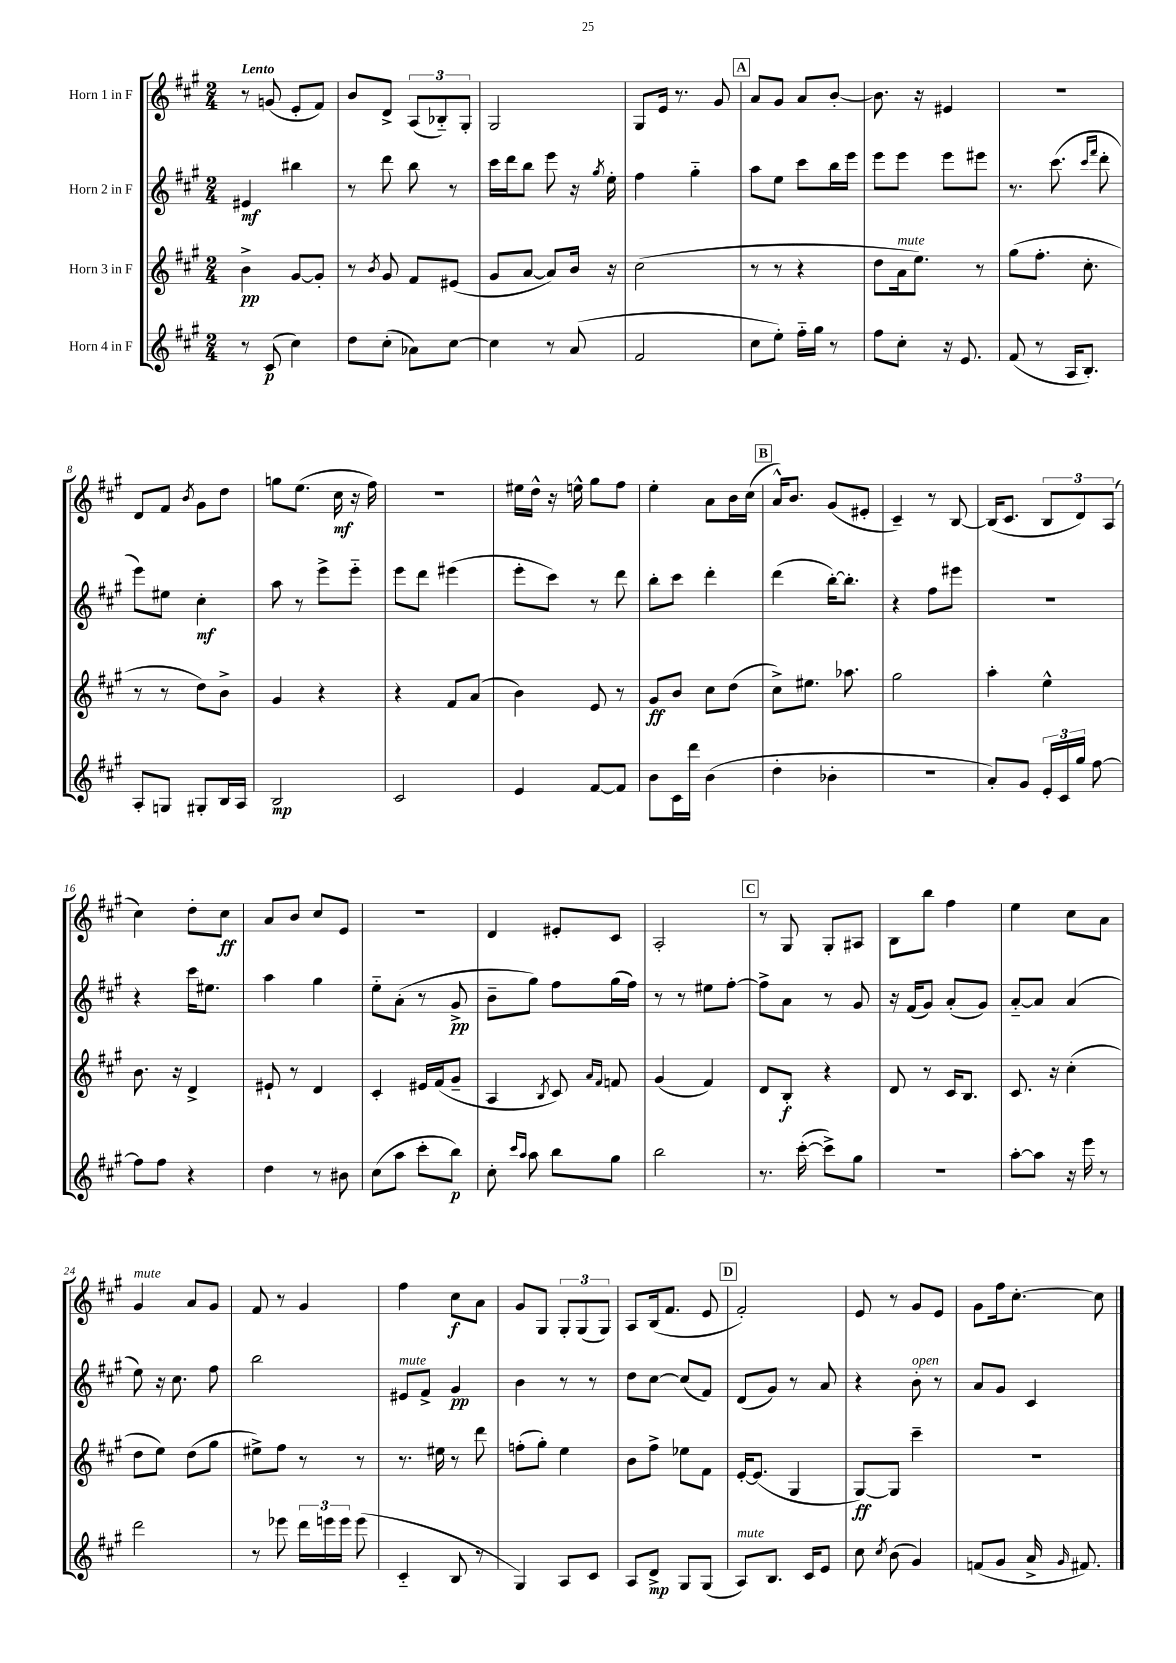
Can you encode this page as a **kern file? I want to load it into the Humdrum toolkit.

**kern	**kern	**kern	**kern
*staff4	*staff3	*staff2	*staff1
*clefG2	*clefG2	*clefG2	*clefG2
*k[f#c#g#]	*k[f#c#g#]	*k[f#c#g#]	*k[f#c#g#]
*M2/4	*M2/4	*M2/4	*M2/4
8r	4b^	4e#	8r
(8c#	.	.	(8g
4cc#)	[8g#	4bb#	8e'
.	8g#']	.	8f#)
=	=	=	=
8dd	8r	8r	8b
.	8qb	.	.
(8cc#'	8g#	8ddd	8d^
8a-)	8f#	8bb	(12A
.	.	.	12B-'~)
[8cc#	(8e#	8r	.
.	.	.	12G#'
=	=	=	=
4cc#]	8g#	16ccc#	2G#
.	.	16ddd	.
.	[8a	8bb	.
8r	8a])	8eee	.
(8a	16b	16r	.
.	.	8qgg#	.
.	16r	16ee'	.
=	=	=	=
2f#	(2cc#	4ff#	8G#
.	.	.	16e
.	.	.	8.r
.	.	4gg#'~	.
.	.	.	8g#
=	=	=	=
8cc#	8r	8aa	8a
8ee')	8r	8ee	8g#
16ff#'~	4r	8ccc#	8a
16gg#	.	.	.
8r	.	16bb	[8b'
.	.	16eee	.
=	=	=	=
8ff#	8dd	8eee	8.b]
8cc#'	16a	8eee	.
.	8.ee)	.	16r
16r	.	8eee	4e#
8.e	.	.	.
.	8r	8eee#	.
=	=	=	=
(8f#	(8gg#	8.r	2r
8r	8.ff#'	.	.
.	.	(8.ccc#	.
16A	.	.	.
8.B')	8.cc#'	.	.
.	.	16qqccc#	.
.	.	16qqfff#	.
.	.	8ddd'	.
=	=	=	=
8A'	8r	8eee)	8d
8G	8r	8ee#	8f#
.	.	.	8qb
8G#'	8dd)	4cc#'	8g#
16B	8b^	.	8dd
16A	.	.	.
=	=	=	=
2B	4g#	8aa	8gg
.	.	8r	(8.ee
.	4r	8eee^	.
.	.	.	16cc#
.	.	8eee'~	16r
.	.	.	16ff#)
=	=	=	=
2c#	4r	8eee	2r
.	.	8ddd	.
.	8f#	(4eee#	.
.	(8a	.	.
=	=	=	=
4e	4b)	8eee'	16ee#
.	.	.	16dd^^
.	.	8ccc#)	16r
.	.	.	16ee^^
[8f#	8e	8r	8gg#
8f#]	8r	8ddd	8ff#
=	=	=	=
8b	8g#	8bb'	4ee'
16c#	8b	8ccc#	.
16ddd	.	.	.
(4b	8cc#	4ddd'	8a
.	(8dd	.	16b
.	.	.	(16cc#
=	=	=	=
4dd'	8cc#^)	(4ddd	16a^^)
.	.	.	8.b
.	8.ee#	.	.
4b-'	.	[16bb')	(8g#
.	8.aa-	8.bb']	.
.	.	.	8e#'
=	=	=	=
2r	2gg#	4r	4c#~)
.	.	8ff#	8r
.	.	8eee#	[8B
=	=	=	=
8a')	4aa'	2r	(16B]
.	.	.	8.c#
8g#	.	.	.
24e'	4ee^^	.	12B
24c#	.	.	.
24gg#	.	.	12d)
[8ff#	.	.	.
.	.	.	(12A
=	=	=	=
8ff#]	8.b	4r	4cc#)
8ff#	.	.	.
.	16r	.	.
4r	4d^	16ccc#	8dd'
.	.	8.ee#	.
.	.	.	8cc#
=	=	=	=
4dd	8e#`	4aa	8a
.	8r	.	8b
8r	4d	4gg#	8cc#
8b#	.	.	8e
=	=	=	=
(8cc#	4c#'	8ee'~	2r
8aa	.	(8a'	.
8ccc#'	16e#	8r	.
.	(16f#	.	.
8bb)	8g#~	8g#^	.
=	=	=	=
8cc#'	4A	8b~	4d
16qqccc#	.	.	.
16qqaa	.	.	.
8aa	.	8gg#)	.
.	8qB	.	.
8bb	8c#)	8ff#	8e#'
.	16qqa	.	.
.	16qqf#	.	.
8gg#	8f	(16gg#	8c#
.	.	16ff#)	.
=	=	=	=
2bb	(4g#	8r	2A'
.	.	8r	.
.	4f#)	8ee#	.
.	.	[8ff#'	.
=	=	=	=
8.r	8d	8ff#^]	8r
.	8B'	8a	8G#
([16ccc#'	.	.	.
8ccc#^])	4r	8r	8G#'
8gg#	.	8g#	8A#
=	=	=	=
2r	8d	16r	8B
.	.	(16f#	.
.	8r	8g#)	8bb
.	16c#	(8a'	4ff#
.	8.B	.	.
.	.	8g#)	.
=	=	=	=
[8aa'	8.c#	[8a'~	4ee
8aa]	.	8a]	.
.	16r	.	.
16r	(4cc#'	(4a	8cc#
16eee	.	.	.
8r	.	.	8a
=	=	=	=
2ddd	8dd	8ee)	4g#
.	8ee)	16r	.
.	.	8.cc#	.
.	(8dd	.	8a
.	8gg#	8ff#	8g#
=	=	=	=
8r	8ee#^)	2bb	8f#
8eee-	8ff#	.	8r
24ddd	8r	.	4g#
24eee	.	.	.
24eee	.	.	.
(8eee	8r	.	.
=	=	=	=
4c#'~	8.r	8e#	4ff#
.	.	8f#^	.
.	16ee#	.	.
8B	8r	4g#	8cc#
8r	8ddd	.	8a
=	=	=	=
4G#)	(8ff'	4b	8g#
.	8gg#')	.	8G#
8A	4ee	8r	12G#'
.	.	.	(12G#
8c#	.	8r	.
.	.	.	12G#)
=	=	=	=
8A	8b	8dd	8A
8d^	8ff#^	[8cc#	(16B
.	.	.	8.f#
8G#	8ee-	(8cc#]	.
(8G#	8f#	8f#)	8e
=	=	=	=
8A)	[16e'	(8d	2f#')
.	(8.e]	.	.
8.B	.	8g#)	.
.	4G#	8r	.
16c#	.	.	.
8e	.	8a	.
=	=	=	=
8cc#	[8G#)	4r	8e
8qcc#	.	.	.
(8b	8G#]	.	8r
4g#)	4ccc#~	8b'	8g#
.	.	8r	8e
=	=	=	=
(8f	2r	8a	8g#
8g#	.	8g#	16ff#
.	.	.	[8.cc#'
16a^	.	4c#	.
16qqg#	.	.	.
8.f#)	.	.	.
.	.	.	8cc#]
==	==	==	==
*-	*-	*-	*-
